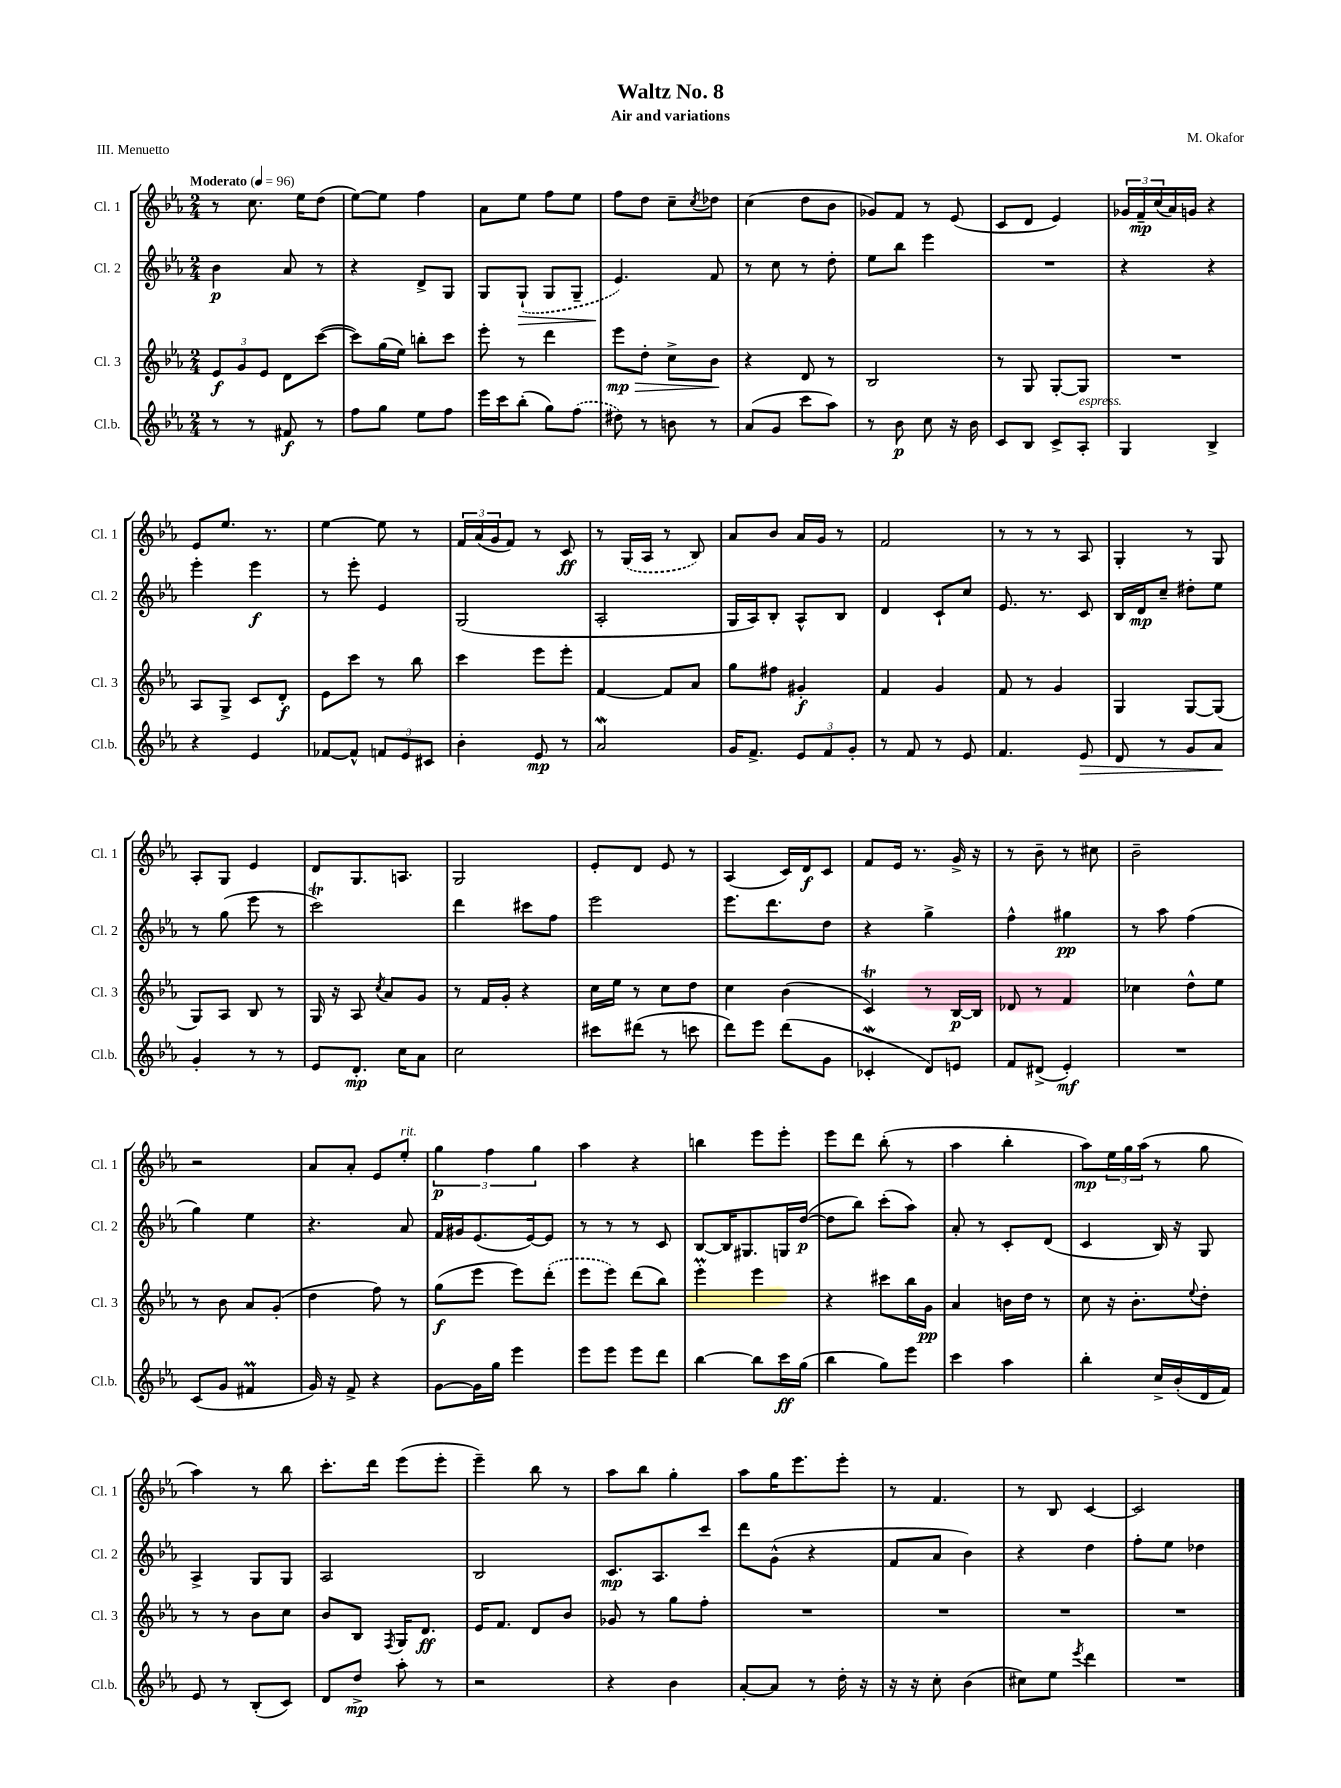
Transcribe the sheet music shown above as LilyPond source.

\header { title = "Waltz No. 8" composer = "M. Okafor" subtitle = "Air and variations" piece = "III. Menuetto" }
<<
\new StaffGroup <<
\new Staff = "s0" \with { instrumentName = "Cl. 1" shortInstrumentName = "Cl. 1" } {
    \clef treble \key ees \major \numericTimeSignature \time 2/4 \tempo "Moderato" 4 = 96
    r8 c''8. ees''16 d''8( |
    ees''8~) ees''8 f''4 |
    aes'8 ees''8 f''8 ees''8 |
    f''8 d''8 c''8-- \acciaccatura { c''8 } des''8 |
    c''4( d''8 bes'8 |
    ges'8) f'8 r8 ees'8( |
    c'8 d'8 ees'4) |
    \tuplet 3/2 { ges'16 f'16--\mp c''16( } aes'16) g'16 r4 |
    ees'8 ees''8. r8. |
    ees''4~ ees''8 r8 |
    \tuplet 3/2 { f'16 aes'16( g'16 } f'8) r8 c'8\ff |
    r8 \once \slurDashed g16( aes16 r8 bes8) |
    aes'8 bes'8 aes'16 g'16 r8 |
    f'2 |
    r8 r8 r8 aes8 |
    g4-. r8 g8 |
    aes8-. g8 ees'4 |
    d'8 g8. a8. |
    g2 |
    ees'8-. d'8 ees'8 r8 |
    aes4( c'16) d'16\f c'8 |
    f'8 ees'16 r8. g'16-> r16 |
    r8 bes'8-- r8 cis''8 |
    bes'2-- |
    r2 |
    aes'8 aes'8-. ees'8 ees''8-.^\markup { \italic "rit." } |
    \tuplet 3/2 { g''4\p f''4 g''4 } |
    aes''4 r4 |
    b''4 ees'''8 ees'''8-. |
    ees'''8 d'''8 bes''8-.( r8 |
    aes''4 bes''4-. |
    aes''8\mp) \tuplet 3/2 { ees''16 g''16 aes''16( } r8 g''8 |
    aes''4) r8 bes''8 |
    c'''8.-. d'''16 ees'''8( ees'''8-. |
    ees'''4--) bes''8 r8 |
    aes''8 bes''8 g''4-. |
    aes''8 g''16 ees'''8. ees'''8-. |
    r8 f'4. |
    r8 bes8 c'4~ |
    c'2 \bar "|." |
}
\new Staff = "s1" \with { instrumentName = "Cl. 2" shortInstrumentName = "Cl. 2" } {
    \clef treble \key ees \major \numericTimeSignature \time 2/4
    bes'4\p aes'8 r8 |
    r4 d'8-> g8 |
    g8 \once \slurDashed g8-!\>( g8 g8-- |
    ees'4.\!) f'8 |
    r8 c''8 r8 d''8-. |
    ees''8 bes''8 ees'''4 |
    R2 |
    r4 r4 |
    ees'''4-. ees'''4\f |
    r8 ees'''8-. ees'4 |
    g2( |
    aes2-. |
    g16 aes16) bes8-. aes8-^ bes8 |
    d'4 c'8-! c''8 |
    ees'8. r8. c'8 |
    bes16 d'16\mp c''8-- dis''8-. ees''8 |
    r8 g''8( ees'''8 r8 |
    c'''2\trill) |
    d'''4 cis'''8 f''8 |
    ees'''2 |
    ees'''8. d'''8. d''8 |
    r4 g''4-> |
    f''4-^ gis''4\pp |
    r8 aes''8 f''4( |
    g''4) ees''4 |
    r4. aes'8 |
    f'16 gis'16 ees'8.( ees'16~) ees'8 |
    r8 r8 r8 c'8 |
    bes8~ bes16 gis8. g16 d''16~\p( |
    d''8 bes''8) c'''8-.( aes''8) |
    aes'8-. r8 c'8-. d'8( |
    c'4 bes16) r16 g8 |
    aes4-> g8 g8 |
    aes2 |
    bes2 |
    c'8.\mp aes8. c'''8 |
    d'''8 g'8-^( r4 |
    f'8 aes'8 bes'4) |
    r4 d''4 |
    f''8-. ees''8 des''4 \bar "|." |
}
\new Staff = "s2" \with { instrumentName = "Cl. 3" shortInstrumentName = "Cl. 3" } {
    \clef treble \key ees \major \numericTimeSignature \time 2/4
    \tuplet 3/2 { ees'8\f g'8 ees'8 } d'8 c'''8~( |
    c'''8) g''16( ees''16) b''8-. c'''8 |
    ees'''8-. r8 d'''4 |
    ees'''8\mp\> d''8-. c''8-> bes'8\! |
    r4 d'8 r8 |
    bes2 |
    r8 g8 g8~-. g8 |
    R2 |
    aes8 g8-> c'8 d'8-.\f |
    ees'8 c'''8 r8 bes''8 |
    c'''4 ees'''8 ees'''8-. |
    f'4~ f'8 aes'8 |
    g''8 fis''8 gis'4-.\f |
    f'4 g'4 |
    f'8 r8 g'4 |
    g4 g8~ g8( |
    g8) aes8 bes8 r8 |
    g16 r16 aes8 \acciaccatura { c''8 } aes'8 g'8 |
    r8 f'16 g'16-. r4 |
    c''16 ees''16 r8 c''8 d''8 |
    c''4 bes'4( |
    c'4\trill) r8 bes16~\p bes16 |
    des'8 r8 f'4 |
    ces''4 d''8-^ ees''8 |
    r8 bes'8 aes'8 g'8-.( |
    d''4 f''8) r8 |
    g''8\f( ees'''8 ees'''8) \once \slurDashed d'''8-.( |
    ees'''8 ees'''8) d'''8( bes''8) |
    ees'''4-.\prall ees'''4 |
    r4 cis'''8 bes''16 g'16\pp |
    aes'4 b'16 d''16 r8 |
    c''8 r16 bes'8.-. \appoggiatura { ees''8 } d''8-. |
    r8 r8 bes'8 c''8 |
    bes'8 bes8 \acciaccatura { f8 } g16 d'8.\ff |
    ees'16 f'8. d'8 bes'8 |
    ges'8 r8 g''8 f''8-. |
    R2 |
    R2 |
    R2 |
    R2 \bar "|." |
}
\new Staff = "s3" \with { instrumentName = "Cl.b." shortInstrumentName = "Cl.b." } {
    \clef treble \key ees \major \numericTimeSignature \time 2/4
    r8 r8 fis'8\f r8 |
    f''8 g''8 ees''8 f''8 |
    ees'''16 c'''16 bes''8-.( g''8) \once \slurDashed f''8( |
    dis''8) r8 b'8 r8 |
    aes'8( g'8 c'''8 aes''8) |
    r8 bes'8\p c''8 r16 bes'16 |
    c'8 bes8 c'8-> aes8-.^\markup { \italic "espress." } |
    g4 bes4-> |
    r4 ees'4 |
    fes'8~ fes'8-^ \tuplet 3/2 { f'8 ees'8 cis'8 } |
    bes'4-. ees'8\mp r8 |
    aes'2\mordent |
    g'16 f'8.-> \tuplet 3/2 { ees'8 f'8 g'8-. } |
    r8 f'8 r8 ees'8 |
    f'4. ees'8\> |
    d'8 r8 g'8 aes'8\! |
    g'4-. r8 r8 |
    ees'8 d'8.-.\mp c''16 aes'8 |
    c''2 |
    cis'''8 dis'''8( r8 c'''8 |
    d'''8) ees'''8 d'''8( g'8 |
    ces'4-.\mordent d'8) e'8 |
    f'8 dis'8->( ees'4-.\mf) |
    R2 |
    c'8( g'8 fis'4\prall |
    g'16) r16 f'8-> r4 |
    g'8~ g'16 g''16 ees'''4 |
    ees'''8 ees'''8 ees'''8 d'''8 |
    bes''4~ bes''8 c'''16\ff g''16( |
    bes''4 g''8) ees'''8 |
    c'''4 aes''4 |
    bes''4-. c''16-> bes'16-.( d'16 f'16) |
    ees'8 r8 bes8-.( c'8) |
    d'8 d''8->\mp aes''8-. r8 |
    r2 |
    r4 bes'4 |
    aes'8~-. aes'8 r8 d''16-. r16 |
    r16 r16 c''8-. bes'4( |
    cis''8) ees''8 \acciaccatura { ees'''8 } d'''4 |
    R2 \bar "|." |
}
>>
>>
\layout { \context { \Score \remove "Bar_number_engraver" } }
